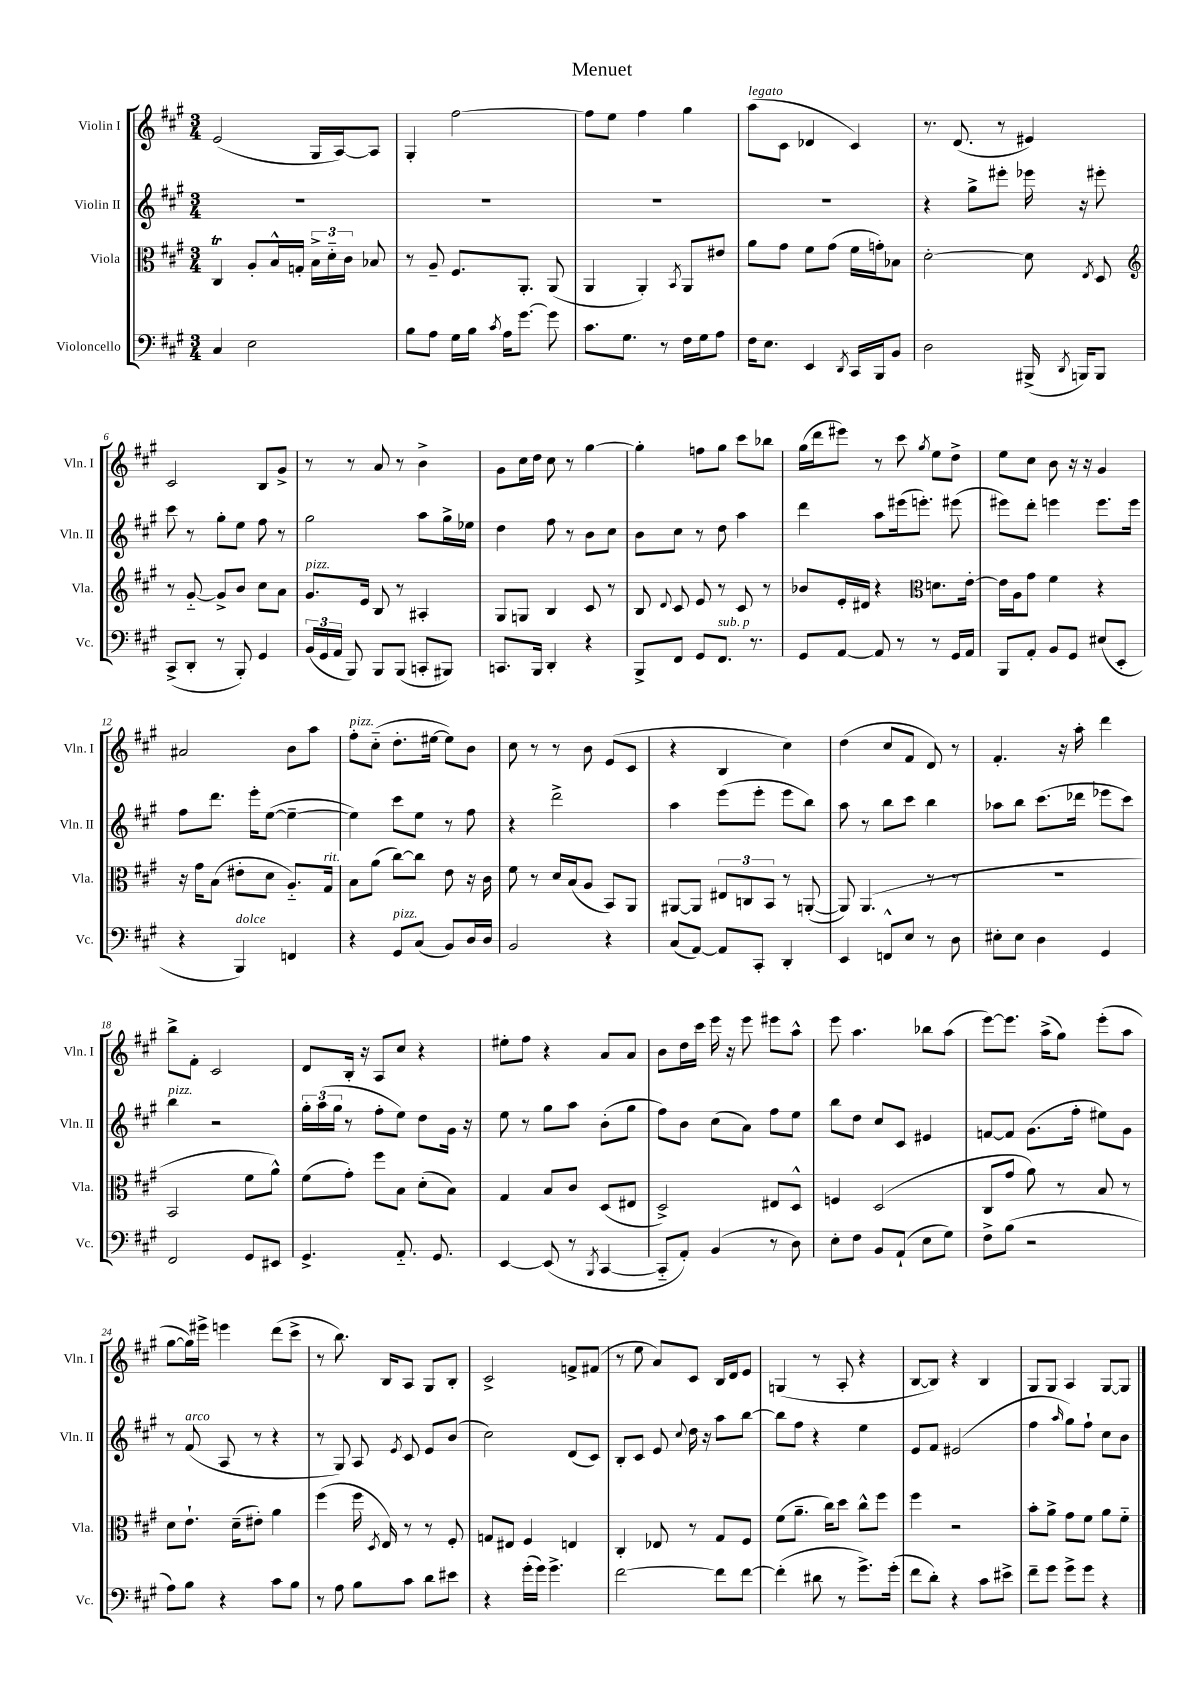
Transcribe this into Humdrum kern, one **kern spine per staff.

**kern	**kern	**kern	**kern
*part4	*part3	*part2	*part1
*staff4	*staff3	*staff2	*staff1
*I"Violoncello	*I"Viola	*I"Violin II	*I"Violin I
*I'Vc.	*I'Vla.	*I'Vln. II	*I'Vln. I
*clefF4	*clefC3	*clefG2	*clefG2
*k[f#c#g#]	*k[f#c#g#]	*k[f#c#g#]	*k[f#c#g#]
*M3/4	*M3/4	*M3/4	*M3/4
=1	=1	=1	=1
4C#/	4C#t/	2.r	(2e/
2E\	8A'/L	.	.
.	16B^^/L	.	.
.	16Gn'/JJ	.	.
.	24B^\LL	.	16G#/LL
.	24d\	.	.
.	.	.	[16A/J)
.	24c#\JJ	.	.
.	8B-X/	.	8A/J]
=2	=2	=2	=2
8B\L	8r	2.r	4G#'/
8A\J	8A~/	.	.
16G#\LL	8.F#/L	.	[2ff#\
16B\JJ	.	.	.
8qc#/	.	.	.
16A\KL	.	.	.
[8.g#\J	8.AA'/J	.	.
8g#\]	(8AA/	.	.
=3	=3	=3	=3
8.c#\L	4AA/	2.r	8ff#\L]
.	.	.	8ee\J
8.G#\J	.	.	.
.	4AA'/)	.	4ff#\
8r	.	.	.
.	8qBB/	.	.
16F#\LL	8AA/L	.	4gg#\
16G#\J	.	.	.
8A\J	8e#X/J	.	.
=4	=4	=4	=4
!	!	!	!LO:TX:a:i:t=legato
16F#\KL	8a\L	2.r	(8aa\L
8.E\J	.	.	.
.	8g#\J	.	8c#\J
4EE/	8f#\L	.	4d-X/
.	(8g#\J	.	.
8qDD/	.	.	.
16CC#/LL	16f#\LL	.	4c#/)
16BBB/J	16gn'\J)	.	.
8BB/J	8B-X\J	.	.
=5	=5	=5	=5
2D\	[2d'\	4r	8.r
.	.	.	(8.d/
.	.	8gg#^\L	.
.	.	8eee#X'\J	8r
(16BBB#X^/	8d\]	16eee-X\	4e#X/)
8qDD/	.	.	.
16BBBn/KL)	.	16r	.
.	8qE/	.	.
8BBB/J	8D/	8eee#X'\	.
!!LO:LB:g=z
=6	=6	=6	=6
*	*clefG2	*	*
(8CC#^/L	8r	8ccc#\	2c#/
8DD'/J	[8g#/	8r	.
8r	8g#^/L]	8gg#'\L	.
8BBB'/)	8b/J	8ee\J	.
4GG#/	8cc#\L	8ff#\	8B/L
.	8a\J	8r	8g#^/J
=7	=7	=7	=7
!	!LO:TX:a:i:t=pizz.	!	!
(24BB/LL	8.g#/L	2gg#\	8r
24GG#/	.	.	.
24AA/JJ	.	.	.
8BBB/)	.	.	8r
.	16e/Jk	.	.
8BBB/L	8B/	.	8a/
(8BBB/J	8r	.	8r
8CCn'/L	4A#X'/	8aa\L	4b^\
8BBB#X/J)	.	16gg#^\L	.
.	.	16ee-X\JJ	.
=8	=8	=8	=8
8.CCn/L	8G#/L	4dd\	8g#\L
.	8Gn/J	.	16cc#\L
16BBB/Jk	.	.	16dd\JJ
4DD'/	4B/	8ff#\	8cc#\
.	.	8r	8r
4r	8c#/	8b\L	[4gg#\
.	8r	8cc#\J	.
=9	=9	=9	=9
8BBB^/L	8B/	8b\L	4gg#'\]
.	8qqd/	.	.
8FF#/J	8c#/	8cc#\J	.
8GG#/L	8e/	8r	8ffn\L
!LO:TX:a:i:t=sub. p	!	!	!
8.FF#/J	8r	8dd\	8gg#\J
.	8c#/	4aa\	8ccc#\L
8.r	.	.	.
.	8r	.	8bb-X\J
=10	=10	=10	=10
8GG#/L	8b-X/L	4ddd\	(16gg#\LL
.	.	.	16ddd\J
[8AA/J	16e'/L	.	8eee#X\J)
.	16d#X/JJ	.	.
8AA/]	4r	8aa\L	8r
8r	.	(16eee#X\k	8ccc#\
.	.	8.eeen'\J)	.
*	*clefC3	*	*
.	.	.	8qgg#/
8r	8.dn\L	.	8ee\L
16GG#/LL	.	(8eee#X\	8dd^\J
16AA/JJ	[16e'\Jk	.	.
=11	=11	=11	=11
8BBB/L	16e\LL]	8eee#X\L)	8ee\L
.	16A\J	.	.
8AA'/J	8g#\J	8ddd'\J	8cc#\J
8BB/L	4f#\	4eeen\	8b\
8GG#/J	.	.	16r
.	.	.	16r
(8E#X/L	4r	8.eee\L	4g#/
8EE'/J	.	.	.
.	.	16eee\Jk	.
!!LO:LB:g=z
=12	=12	=12	=12
4r	16r	8ff#\L	2a#X/
.	16g#\KL	.	.
.	(8B\J	8.ddd\J	.
!LO:TX:a:i:t=dolce	!	!	!
4BBB/)	8e#X'\L	.	.
.	.	16eee'\KL	.
.	8d\J	([8ee\J	.
4FFn/	8.A/L)	4ee~\_	8b\L
.	.	.	8aa\J
!	!LO:TX:a:i:t=rit.	!	!
.	16G#/Jk	.	.
=13	=13	=13	=13
!	!	!	!LO:TX:a:i:t=pizz.
4r	8B\L	4ee\])	8ff#'\L
.	(8a\J	.	(8cc#\J
!LO:TX:a:i:t=pizz.	!	!	!
8GG#/L	[8cc#\L)	8ccc#\L	8.dd'\L
(8C#/J	8cc#\J]	8ee\J	.
.	.	.	[16ee#X\Jk
8BB/L)	8e\	8r	8ee#\L])
16D/L	16r	8ff#\	8b\J
16D/JJ	16c#\	.	.
=14	=14	=14	=14
2BB/	8f#\	4r	8cc#\
.	8r	.	8r
.	16d/LL	2ddd^\	8r
.	(16B/J	.	.
.	8A/J	.	8b\
4r	8BB/L)	.	(8e/L
.	8AA/J	.	8c#/J
=15	=15	=15	=15
(8C#/L	[8AA#X/L	4aa\	4r
[8AA/J)	8AA#/J]	.	.
8AA/L]	12E#X/L	(8eee\L	4B/
.	12Cn/	.	.
8CC#'/J	.	8eee'\J	.
.	12BB/J	.	.
4DD'/	8r	8eee\L	4cc#\)
.	([8AAn'/	8bb\J)	.
=16	=16	=16	=16
4EE/	8AA/])	8aa\	(4dd\
.	(4.AA/	8r	.
8FFn^^/L	.	8bb\L	8cc#/L
8E/J	.	8ccc#\J	8f#/J
8r	8r	4bb\	8d/)
8D\	8r	.	8r
=17	=17	=17	=17
8E#X'\L	2.r	8aa-X\L	4.f#'/
8E#\J	.	8bb\J	.
4D\	.	(8.ccc#\L	.
.	.	.	16r
.	.	16ddd-X\Jk	16aa'\
4GG#/	.	8eee-X\L	4ddd\
.	.	8ccc#\J)	.
!!LO:LB:g=z
=18	=18	=18	=18
!	!	!LO:TX:a:i:t=pizz.	!
2FF#/	2BB/	4bb\	8bb^\L
.	.	.	8f#'\J
.	.	2r	2c#/
8GG#/L	8f#\L	.	.
8EE#X/J	8a^^\J)	.	.
=19	=19	=19	=19
4.GG#^/	(8f#\L	24gg#'\LL	8d/L
.	.	(24aa\	.
.	.	24gg#\JJ	.
.	8g#'\J)	8r	16B'/Jk
.	.	.	16r
.	8ff#\L	8ff#'\L	8A/L
8.AA/	8B\J	8ee\J)	8cc#/J
.	(8d'\L	8dd\L	4r
8.GG#/	.	.	.
.	8B\J)	16g#\Jk	.
.	.	16r	.
=20	=20	=20	=20
[4EE/	4G#/	8ee\	8ee#X'\L
.	.	8r	8ff#\J
(8EE/]	8B/L	8gg#\L	4r
8r	8c#/J	8aa\J	.
8qBBB/	.	.	.
[4CC#/	(8D/L	(8b'\L	8a/L
.	8E#X/J	8gg#\J	8a/J
=21	=21	=21	=21
8CC#/L]	2D^/)	8ff#\L)	8b\L
8AA'/J)	.	8b\J	16dd\L
.	.	.	16ccc#\JJ
(4BB/	.	(8cc#\L	16eee\
.	.	.	16r
.	.	8a\J)	8eee\
8r	8E#X/L	8ff#\L	8eee#X\L
8D\)	8D^^/J	8ee\J	8aa^^\J
=22	=22	=22	=22
8E'\L	4Fn/	8bb\L	8eee\
8F#\J	.	8dd\J	4.aa\
8BB/L	(2D/	8cc#/L	.
(8AA`/J	.	8c#/J	.
8E\L	.	4e#X/	8bb-X\L
8G#\J)	.	.	(8aa\J
=23	=23	=23	=23
8F#^\L	8C#/L	[8fn/L	[8eee\L)
(8B\J	8g#/J	8f/J]	8.eee\J]
2r	8a\)	(8.g#\L	.
.	.	.	(16aa^\KL
.	8r	.	8gg#\J)
.	.	16ff#'\Jk	.
.	8B/	8ee#X\L)	(8eee'\L
.	8r	8g#\J	8aa\J
!!LO:LB:g=z
=24	=24	=24	=24
8A\L)	8d\L	8r	[8gg#\L
!	!	!LO:TX:a:i:t=arco	!
8B\J	8.e`\J	(8f#/	16gg#\L])
.	.	.	16eee#X^\JJ
4r	.	8A/	4eeen\
.	(16d~\KL	.	.
.	8e#X'\J)	8r	.
8c#\L	4a\	4r	(8ddd\L
8B\J	.	.	8ccc#^\J
=25	=25	=25	=25
8r	(4ff#\	8r	8r
8A\	.	8G#/)	8.bb\)
8B\L	16ff#\	8A/	.
.	8qD/	.	.
.	16E/)	.	16B/KL
.	.	8qe/	.
8c#\J	8r	8c#/	8A/J
8d\L	8r	8e/L	8G#/L
8e#X\J	8F#'/	(8b/J	8B'/J
=26	=26	=26	=26
4r	8Gn/L	2cc#\)	2c#^/
.	8E#X/J	.	.
(16g#'\LL	4F#/	.	.
16g#\JJ)	.	.	.
4.g#^\	.	.	.
.	4En/	(8d/L	8fn^/L
.	.	8c#/J)	(8f#X/J
=27	=27	=27	=27
[2f#\	4C#'/	8B'/L	8r
.	.	8c#/J	8ee\
.	8E-X/	8e/	8a/L)
.	.	8qqcc#/	.
.	8r	16dd\	8c#/J
.	.	16r	.
8f#\L]	8G#/L	8aa\L	16B/LL
.	.	.	16d/J
[8f#\J	8F#/J	[8bb\J	8e/J
=28	=28	=28	=28
(4f#'\]	(8f#\L	8bb\L]	(4Gn/
.	8.a~\J	8ff#\J	.
8d#X\	.	4r	8r
.	16cc#\KL)	.	.
8r	8dd\J	.	8A'/
8.g#^\L)	8cc#^^\L	4ee\	4r
.	8ff#\J	.	.
(16g#'\Jk	.	.	.
=29	=29	=29	=29
8f#\L	4ff#\	8e/L	[8B/L
8d'\J)	.	8f#/J	8B/J])
4r	2r	(2e#X/	4r
8c#\L	.	.	4B/
8e#X^\J	.	.	.
=30	=30	=30	=30
8f#~\L	8b'\L	4ff#\	8G#/L
8g#\J	8a^\J	.	8G#/J
.	.	16qqaa/	.
8g#^\L	8g#\L	8gg#\L)	4A/
8g#\J	8f#\J	8ff#`\J	.
4r	8a\L	8cc#\L	[8G#/L
.	8f#\J	8b\J	8G#/J]
==	==	==	==
*-	*-	*-	*-
